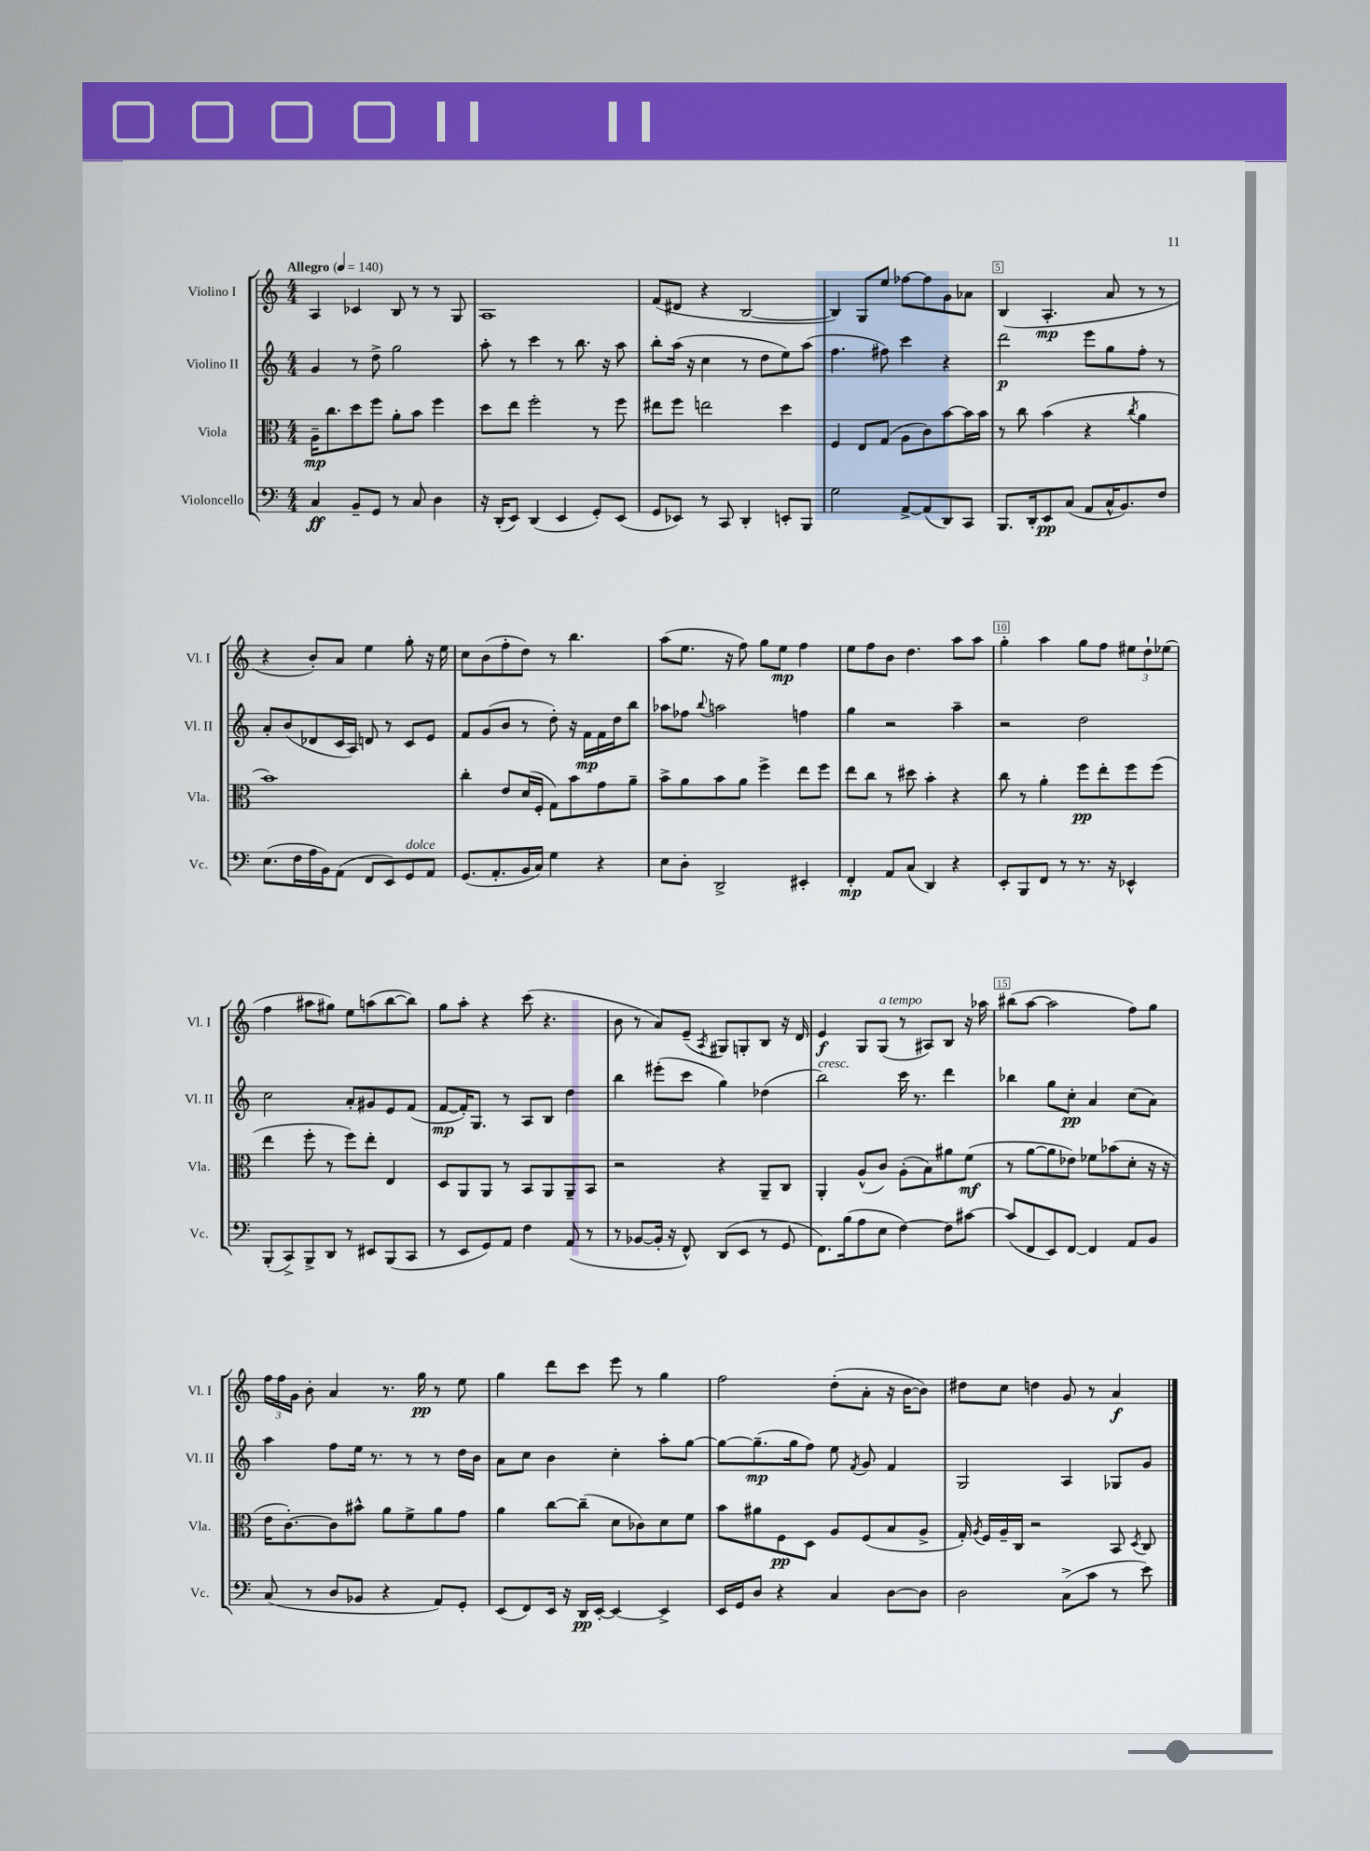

**kern	**kern	**kern	**kern
*staff4	*staff3	*staff2	*staff1
*clefF4	*clefC3	*clefG2	*clefG2
*k[]	*k[]	*k[]	*k[]
*M4/4	*M4/4	*M4/4	*M4/4
*MM140	*MM140	*MM140	*MM140
4C	16A~	4g	4A
.	8.cc	.	.
8BB~	8dd	8r	4c-
8GG	8ff	8dd^	.
8r	8a'	2gg	8B
8C	8b	.	8r
4D	4ff	.	8r
.	.	.	8G
=	=	=	=
16r	8dd	8aa'	1A
(16DD'	.	.	.
8EE)	8ee	8r	.
(4DD	2ff'	4ccc	.
4EE	.	8r	.
.	.	8.bb	.
8GG')	8r	.	.
.	.	16r	.
(8EE	8ff	8aa	.
=	=	=	=
8GG	8ee#	8bb'	(8f
8EE-)	8ff	(16aa	8d#
.	.	16r	.
8r	2ee	4cc	4r
8CC	.	.	.
4DD'	.	8r	[2B
.	.	8dd	.
8EE'	4dd	8ee)	.
8BBB	.	(8aa	.
=	=	=	=
2G	4F	4.ff	4B])
.	8E	.	8G
.	(8G	8ff#)	8ee
[8AA^	8A	4ccc	[8ff-
(8AA]	8c)	.	8ff-]
8DD)	[8b	4r	8g
8CC	16b]	.	8a-
.	16b	.	.
=	=	=	=
8.BBB	8r	2ddd	(4B
.	8cc	.	.
16DD'	.	.	.
8EE	(4b	.	4.A'
(8C	.	.	.
8AA	4r	8eee	.
16C^^	.	8gg	8a
8.BB)	.	.	.
.	8qcc	.	.
.	4a	8ff'	8r
8F	.	8r	8r
=	=	=	=
(8.E	1b)	8a'	4r
.	.	(8b	.
16F	.	.	.
16A	.	8d-	8b')
16BB)	.	.	.
(8AA	.	16c	8a
.	.	16A)	.
8FF	.	8d	4ee
8EE)	.	8r	.
8GG	.	8c	8gg'
8AA	.	8e	16r
.	.	.	16ee
=	=	=	=
(8.GG	4cc'	8f	8cc
.	.	(8g	(8b
8.AA'	.	.	.
.	8e	8b	8ff'
16BB	(16d	8r	8dd)
16C)	16F'	.	.
4G	8G)	8dd')	8r
.	8b	16r	4.bb
.	.	16f	.
4r	8g	16f	.
.	.	16dd	.
.	8a~	8bb	.
=	=	=	=
8E	8b^	8aa-	(8aa
8D'	8a	8ff-	8.ee
.	.	8qqbb	.
2DD^	8b	2aa	.
.	.	.	16r
.	8a	.	8ff)
.	4ff^	.	8gg
.	.	.	8ee
4EE#'	8ee	4ff	4ff
.	8ff	.	.
=	=	=	=
4FF'	8ee	4gg	8ee
.	8cc	.	8ff
8AA	8r	2r	8b
(8C	8dd#	.	4.dd
4DD)	4b'	.	.
4r	4r	4aa~	8aa
.	.	.	8aa
=	=	=	=
8EE'	8cc	2r	4gg'
8BBB	8r	.	.
8FF	4a'	.	4aa
8r	.	.	.
8.r	8ff	2dd	8gg
.	8ee'	.	8ff
16r	.	.	.
4EE-^^	8ff	.	12ee#
.	.	.	12dd`
.	(8ff	.	.
.	.	.	(12ee-
=	=	=	=
(8BBB'	4ee	2cc	4ff
8CC^)	.	.	.
8BBB^	8ff'	.	8aa#
8DD	8r	.	8gg#)
8r	8ff)	8a'	8ee
8EE#	8ee'	8g#	(8aa
(8BBB	4E	8e	[8bb
8CC	.	(8f	8bb])
=	=	=	=
8r	8D	[8f	8gg
8EE	8AA	16f'])	8aa'
.	.	8.G	.
8GG)	8AA	.	4r
8AA	8r	8r	.
4F	8BB	8A	(8ccc
.	8AA	8B	4.r
(8AA	8AA~	4dd	.
8r	8BB	.	.
=	=	=	=
8r	2r	4bb	8b
[8BB-	.	.	8r
16BB-']	.	(8eee#'	8a)
16r	.	.	.
8FF^^)	.	8ccc	(8e~
.	.	.	8qA
(8DD	4r	4gg)	8G#)
8EE	.	.	8G'
8r	8AA~	(4dd-	8B
8GG	8C	.	16r
.	.	.	16d
=	=	=	=
8.FF)	4AA'	2bb)	4e
(16B	.	.	.
8A	(8A^^	.	8G
8E	8c)	.	(8G
[4F)	(8A'	16ccc	8r
.	.	8.r	.
.	8B)	.	8A#)
8F]	8a#	4ddd	8B
[8c#	(8f	.	16r
.	.	.	16aa-
=	=	=	=
(8c#]	8r	4bb-	(8bb#
8FF	[8a	.	[8aa
8EE)	8a]	8gg	2aa]
[8FF	8e-)	8cc'	.
4FF]	8f-	4a	.
.	(8b-	.	.
8AA	8d'	(8cc	8ff)
8BB	16r	8a)	8gg
.	16r	.	.
=	=	=	=
(8C	16e	4aa	24ff
.	.	.	24ff
.	[8.c')	.	.
.	.	.	24g
8r	.	.	8b'
8D	8c]	8ff	4a
8BB-	8b#^^	16ee	.
.	.	8.r	.
4r	8a	.	8.r
.	8f^	8r	.
.	.	.	16gg
8AA)	8a	8r	8r
8GG'	8g	16dd	8ee
.	.	16b	.
=	=	=	=
(8EE	4a	8a	4gg
8FF)	.	8cc	.
16EE	[8cc	4b	8ddd
16r	.	.	.
16DD	(8cc~]	.	8ccc
[16EE'	.	.	.
4EE_	8d	4cc'	8eee
.	8c-)	.	8r
4EE^]	8d	8aa'	4gg
.	8f	[8gg	.
=	=	=	=
16EE	8b	8gg_	2ff
16GG	.	.	.
8D	8a#	(8.gg~]	.
4r	8F	.	.
.	.	16gg	.
.	8D	8ff)	.
4C	8A	8ee	(8dd'
.	.	8qf	.
.	(8F	8g	8a'
[8D	8B	4f	16r
.	.	.	[16b
8D]	8A^	.	8b])
=	=	=	=
2D	16G')	2G	8dd#
.	8qA	.	.
.	16F	.	.
.	16A~	.	8cc
.	16C	.	.
.	2r	.	4dd
(8C^	.	4A	8g
8c	.	.	8r
8r	8BB	8G-	4a
.	8qD	.	.
8e)	8C	8g	.
==	==	==	==
*-	*-	*-	*-
